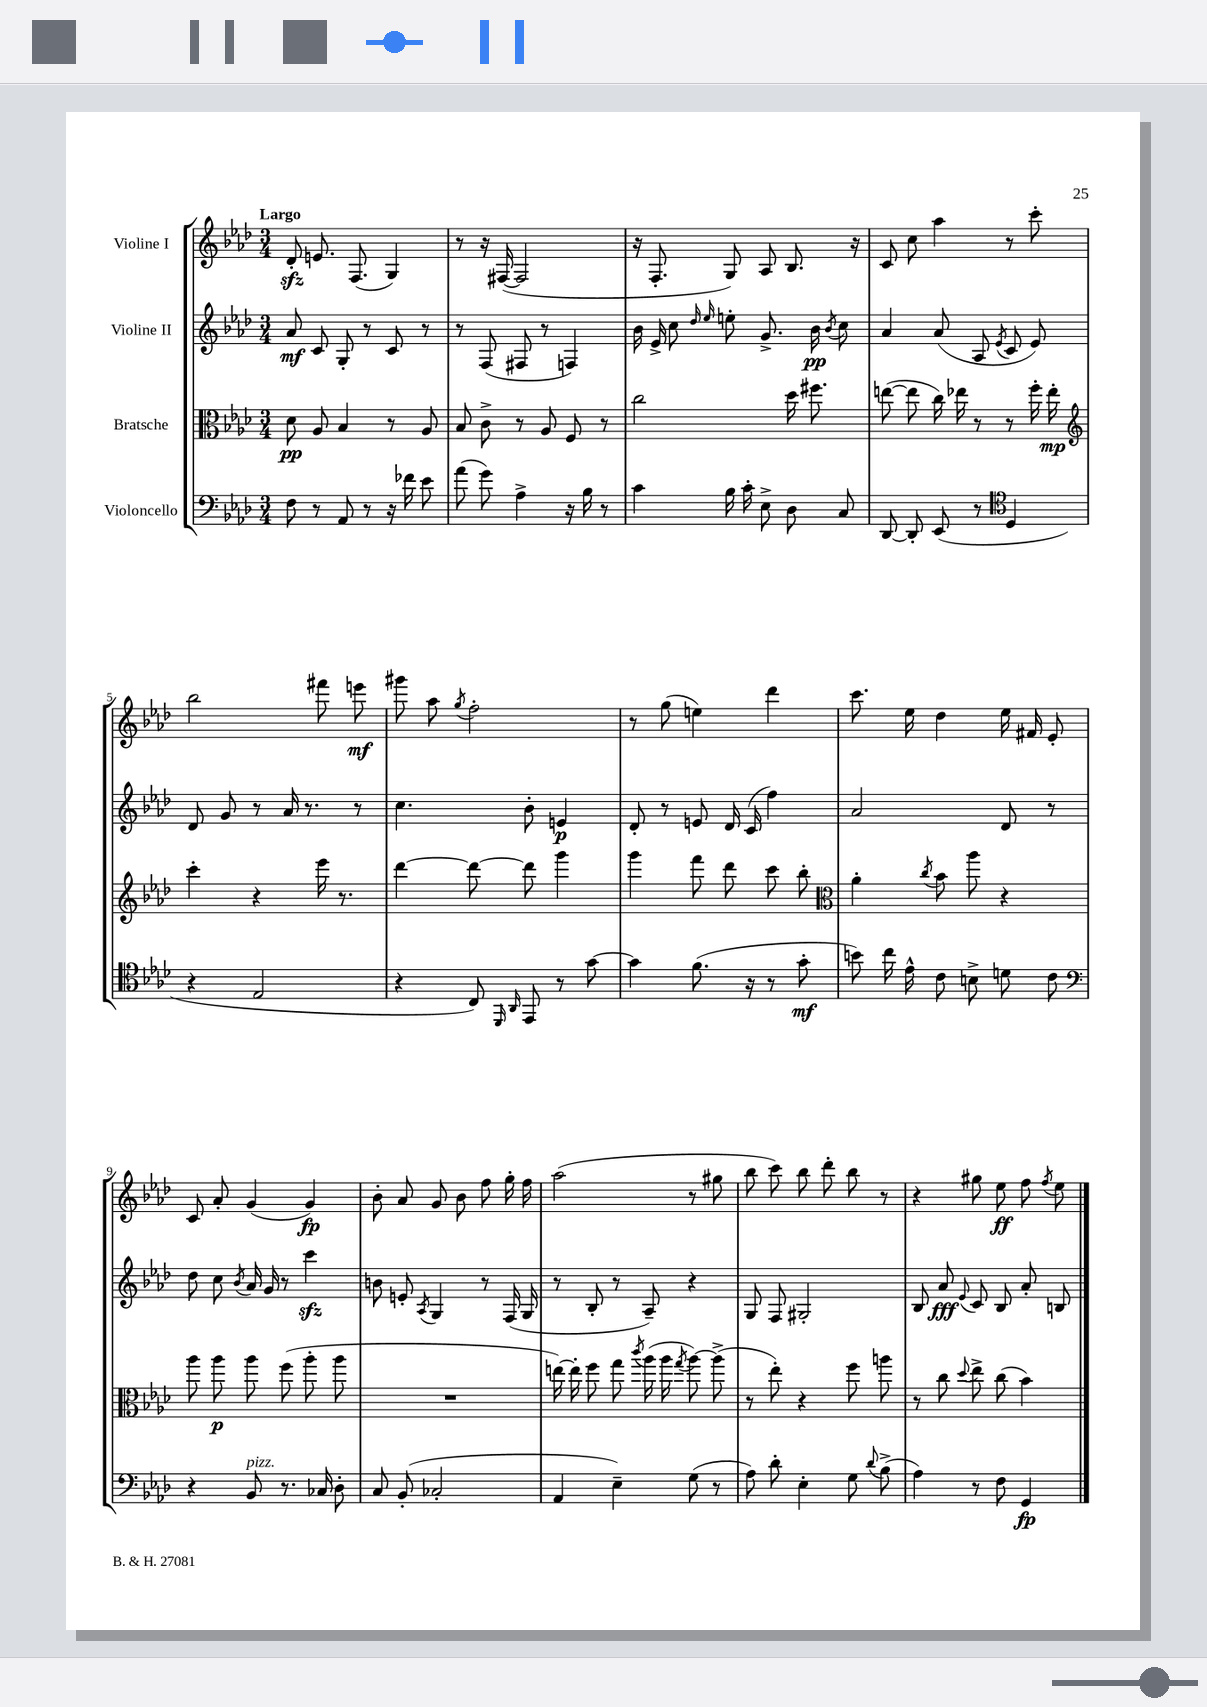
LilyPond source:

<<
\new StaffGroup <<
\new Staff = "s0" \with { instrumentName = "Violine I" } {
    \clef treble \key aes \major \numericTimeSignature \time 3/4 \tempo "Largo"
    \autoBeamOff des'8-.\sfz e'8. f8.( g4) |
    r8 r16 fis16~( fis2 |
    r16 f8.-. g8) aes8 bes8. r16 |
    c'8 c''8 aes''4 r8 c'''8-. |
    bes''2 fis'''8 e'''8\mf |
    gis'''8 aes''8 \acciaccatura { g''8 } f''2-. |
    r8 g''8( e''4) des'''4 |
    c'''8. ees''16 des''4 ees''16 fis'16 ees'8-. |
    c'8 aes'8-. g'4( g'4\fp) |
    bes'8-. aes'8 g'8 bes'8 f''8 g''16-. f''16 |
    aes''2( r8 gis''8 |
    bes''8 c'''8) bes''8 des'''8-. bes''8 r8 |
    r4 gis''8 ees''8\ff f''8 \acciaccatura { f''8 } ees''8 \bar "|." |
}
\new Staff = "s1" \with { instrumentName = "Violine II" } {
    \clef treble \key aes \major \numericTimeSignature \time 3/4
    \autoBeamOff aes'8\mf c'8 g8-. r8 c'8 r8 |
    r8 f8( fis8 r8 f4) |
    bes'16 ees'16-> c''8 \grace { des''16 ees''16 } e''8-. g'8.-> bes'16\pp \acciaccatura { bes'8 } c''8 |
    aes'4 aes'8( aes8 \acciaccatura { ees'8 } c'8 ees'8) |
    des'8 g'8 r8 aes'16 r8. r8 |
    c''4. bes'8-. e'4\p |
    des'8-. r8 e'8 des'16 c'16( f''4) |
    aes'2 des'8 r8 |
    des''8 c''8 \acciaccatura { bes'8 } aes'16 g'16 r8 c'''4\sfz |
    b'8 e'8-. \acciaccatura { aes8 } g4 r8 f16( g16 |
    r8 bes8-. r8 aes8--) r4 |
    g8 f8 gis2-. |
    bes8 aes'8\fff \appoggiatura { ees'8 } c'8 bes8 aes'8-. b8 \bar "|." |
}
\new Staff = "s2" \with { instrumentName = "Bratsche" } {
    \clef alto \key aes \major \numericTimeSignature \time 3/4
    \autoBeamOff des'8\pp aes8 bes4 r8 aes8 |
    bes8 c'8-> r8 aes8 f8 r8 |
    c''2 des''16 fis''8. |
    e''8~( e''8 c''16) ees''16 r8 r8 f''16-. ees''16-.\mp |
    \clef treble c'''4-. r4 ees'''16 r8. |
    des'''4~ des'''8~ des'''8 g'''4 |
    g'''4 f'''8 des'''8 c'''8 bes''8-. |
    \clef alto aes'4-. \acciaccatura { c''8 } bes'8 aes''8 r4 |
    aes''8 aes''8\p aes''8 f''8( aes''8-. aes''8 |
    R2. |
    e''16~) e''16-. f''8 g''8 \acciaccatura { c'''8 } aes''16( aes''16 \acciaccatura { g''8 } aes''8~) aes''8->( |
    r8 ees''8-.) r4 f''8 a''8 |
    r8 c''8 \appoggiatura { des''8 } ees''8-> c''8( bes'4) \bar "|." |
}
\new Staff = "s3" \with { instrumentName = "Violoncello" } {
    \clef bass \key aes \major \numericTimeSignature \time 3/4
    \autoBeamOff f8 r8 aes,8 r8 r16 fes'16 ees'8 |
    aes'8( g'8) aes4-> r16 bes16 r8 |
    c'4 bes16 c'16-. ees8-> des8 c8 |
    des,8~ des,8-. ees,8( r8 \clef tenor des4 |
    r4 ees2 |
    r4 c8) \grace { des,16 aes,16 } ees,8 r8 g'8~ |
    g'4 f'8.( r16 r8 g'8-.\mf |
    b'8) c''16 ees'16-^ c'8 b8-> d'8 c'8 |
    \clef bass r4 bes,8^\markup { \italic "pizz." } r8. ces16 des8-. |
    c8 bes,8-.( ces2-. |
    aes,4 ees4--) g8( r8 |
    aes8) des'8-. ees4-. g8 \appoggiatura { des'8 } bes8->( |
    aes4) r8 f8 g,4\fp \bar "|." |
}
>>
>>
